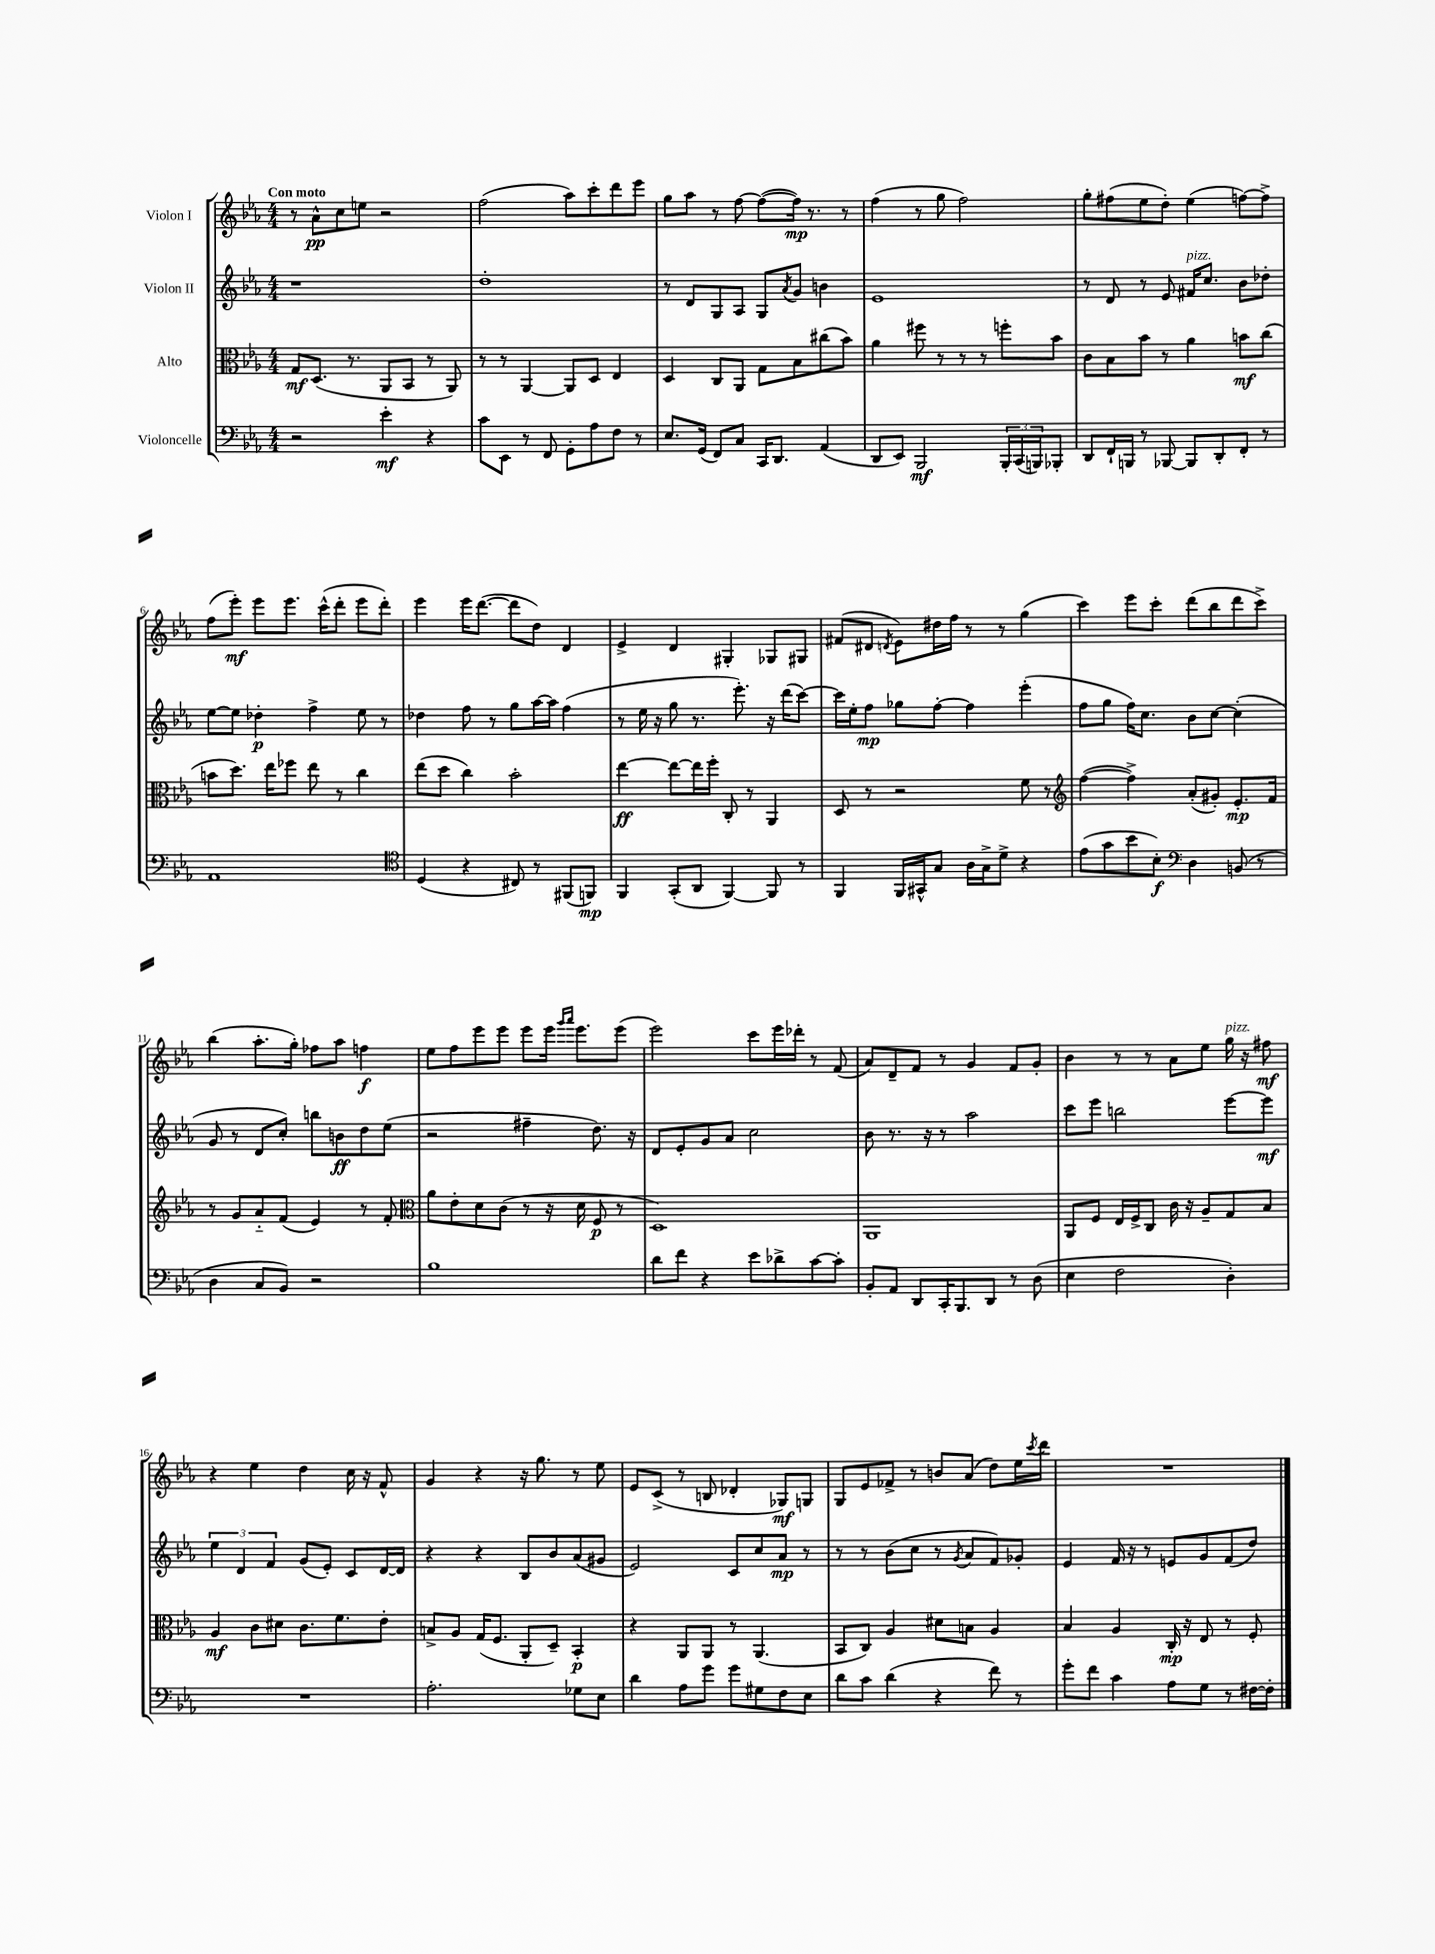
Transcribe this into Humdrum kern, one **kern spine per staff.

**kern	**kern	**kern	**kern
*staff4	*staff3	*staff2	*staff1
*clefF4	*clefC3	*clefG2	*clefG2
*k[b-e-a-]	*k[b-e-a-]	*k[b-e-a-]	*k[b-e-a-]
*M4/4	*M4/4	*M4/4	*M4/4
2r	8G	1r	8r
.	(8.D	.	8a-^^
.	.	.	8cc
.	8.r	.	.
.	.	.	8ee
4e-'	8AA-	.	2r
.	8BB-	.	.
4r	8r	.	.
.	8AA-)	.	.
=	=	=	=
8c	8r	1dd'	(2ff
8EE-	8r	.	.
8r	[4AA-	.	.
8FF	.	.	.
8GG'	8AA-]	.	8aa-)
8A-	8D	.	8ccc'
8F	4E-	.	8ddd
8r	.	.	8eee-
=	=	=	=
8.E-	4D	8r	8gg
.	.	8d	8aa-
(16GG	.	.	.
8FF)	8C	8G	8r
8C	8AA-	8A-	[8ff
16CC	8G	8G	(8ff_
8.DD	.	.	.
.	.	8qa-	.
.	8B-	8g	16ff])
.	.	.	8.r
(4AA-	(8cc#	4b	.
.	8b-)	.	8r
=	=	=	=
8DD	4a-	1e-	(4ff
8EE-)	.	.	.
2BBB-	8ff#	.	8r
.	8r	.	8gg
.	8r	.	2ff)
.	8r	.	.
24BBB-'	8ff'	.	.
(24CC	.	.	.
24BBB)	.	.	.
8BBB-'	8b-	.	.
=	=	=	=
8DD	8c	8r	8gg'
16FF`	8B-	8d	(8ff#
16BBB	.	.	.
8r	8b-	8r	8ee-
[8BBB-	8r	8e-	8dd')
8BBB-]	4a-	16f#	(4ee-
.	.	8.cc	.
8DD'	.	.	.
8FF'	8b	8b-	[8ff)
8r	(8cc	8dd-'	8ff^]
=	=	=	=
1AA-	8b	[8ee-	(8ff
.	8.dd)	8ee-]	8eee-')
.	.	4dd-'	8eee-
.	16ee-	.	.
.	8ff-	.	8.eee-
.	8ee-	4ff^	.
.	.	.	(16ccc^^
.	8r	.	8ddd'
.	4cc	8ee-	8eee-
.	.	8r	8ddd')
=	=	=	=
*clefC4	*	*	*
(4D	(8ee-	4dd-	4eee-
.	8dd	.	.
4r	4cc)	8ff	16eee-
.	.	.	([8.ddd
.	.	8r	.
8C#)	2b-'	8gg	8ddd]
8r	.	[16aa-	8dd)
.	.	16aa-]	.
(8FF#	.	(4ff	4d
8FF)	.	.	.
=	=	=	=
4FF	[4ee-	8r	4e-^
.	.	16ee-	.
.	.	16r	.
(8GG'	8ee-_	8gg	4d
8AA-	16ee-]	8.r	.
.	16ff'	.	.
[4FF)	8C'	.	4G#'
.	.	8.eee-')	.
.	8r	.	.
8FF]	4AA-	16r	8G-
.	.	(16ddd	.
8r	.	[8ccc)	8G#
=	=	=	=
4FF	8D	16ccc]	(8f#
.	.	16ee-'	.
.	8r	8ff	8d#
.	.	.	8qd
16FF	2r	8gg-	8e-)
16GG#^^	.	.	.
8G	.	[8ff'	16dd#
.	.	.	16ff
16A-	.	4ff]	8r
16G^	.	.	.
8d^	.	.	8r
4r	8f	(4eee-'	(4gg
.	8r	.	.
=	=	=	=
*	*clefG2	*	*
(8e-	([4ff	8ff	4ccc)
8g	.	8gg	.
8b-	4ff^])	16ff)	8eee-
.	.	8.cc	.
8B-')	.	.	8ccc'
*clefF4	*	*	*
4D	(8a-'	8b-	(8ddd
.	8g#')	[8cc	8bb-
(8BB	8.e-'	(4cc']	8ddd
8r	.	.	8ccc^)
.	16f	.	.
=	=	=	=
4D	8r	8g	(4bb-
.	8g	8r	.
8C	8a-'~	8d	8.aa-'
8BB-)	(8f	8cc')	.
.	.	.	16gg')
2r	4e-)	8bb	8ff-
.	.	8b	8aa-
.	8r	8dd	4ff
.	8f'	(8ee-	.
=	=	=	=
*	*clefC3	*	*
1B-	8a-	2r	8ee-
.	8e-'	.	8ff
.	8d	.	8eee-
.	(8c	.	8eee-
.	8r	4ff#~	8eee-
.	16r	.	16eee-
.	.	.	16qqggg
.	.	.	16qqaaa-
.	16d	.	8.eee-
.	8F	8.dd)	.
.	8r	.	(8eee-
.	.	16r	.
=	=	=	=
8d	1D)	8d	2eee-)
8f	.	8e-'	.
4r	.	8g	.
.	.	8a-	.
8e-	.	2cc	8ccc
8d-^	.	.	16eee-
.	.	.	16ddd-'
[8c	.	.	8r
8c']	.	.	(8f
=	=	=	=
8BB-'	1AA-	8b-	8a-)
8AA-	.	8.r	8d~
8DD	.	.	8f
.	.	16r	.
16CC'	.	8r	8r
8.BBB-	.	.	.
.	.	2aa-	4g
8DD	.	.	.
8r	.	.	8f
(8D	.	.	8g'
=	=	=	=
4E-	8AA-	8ccc	4b-
.	8F	8eee-	.
2F	16E-	2bb	8r
.	16F^	.	.
.	8C	.	8r
.	16c	.	8a-
.	16r	.	.
.	8A-~	.	8ee-
4D')	8G	[8eee-	16gg
.	.	.	16r
.	8B-	8eee-]	8ff#
=	=	=	=
1r	4A-	6ee-	4r
.	.	6d	.
.	8c	.	4ee-
.	.	6f	.
.	8d#	.	.
.	8.c	(8g	4dd
.	.	8e-')	.
.	8.f	.	.
.	.	8c	16cc
.	.	.	16r
.	8e-'	[16d	8f^^
.	.	16d]	.
=	=	=	=
2.A-'	8B^	4r	4g
.	8A-	.	.
.	(16G	4r	4r
.	8.F	.	.
.	8AA-'	8B-	16r
.	.	.	8.gg
.	8D~)	8b-	.
8G-	4BB-'	(8a-	8r
8E-	.	8g#	8ee-
=	=	=	=
4d	4r	2e-)	8e-
.	.	.	(8c^
8A-	8AA-	.	8r
8g	8AA-	.	8B
8g	8r	8c	4d-'
8G#	(4.AA-	8cc	.
8F	.	8a-	8G-)
8E-	.	8r	8G
=	=	=	=
8d	8BB-	8r	8G
8c	8C)	8r	8e-
(4d	4A-	(8b-	8f-^
.	.	8cc	8r
4r	8d#	8r	8b
.	.	8qg	.
.	8B	8a-	(8a-
8f)	4A-	8f)	8dd)
8r	.	8g-'	16ee-
.	.	.	8qccc
.	.	.	16ddd
=	=	=	=
8g'	4B-	4e-	1r
8f	.	.	.
4c	4A-	16f	.
.	.	16r	.
.	.	8r	.
8A-	16C'	8e	.
.	16r	.	.
8G	8E-	8g	.
8r	8r	(8f	.
[16F#	8F'	8dd)	.
16F#']	.	.	.
==	==	==	==
*-	*-	*-	*-
